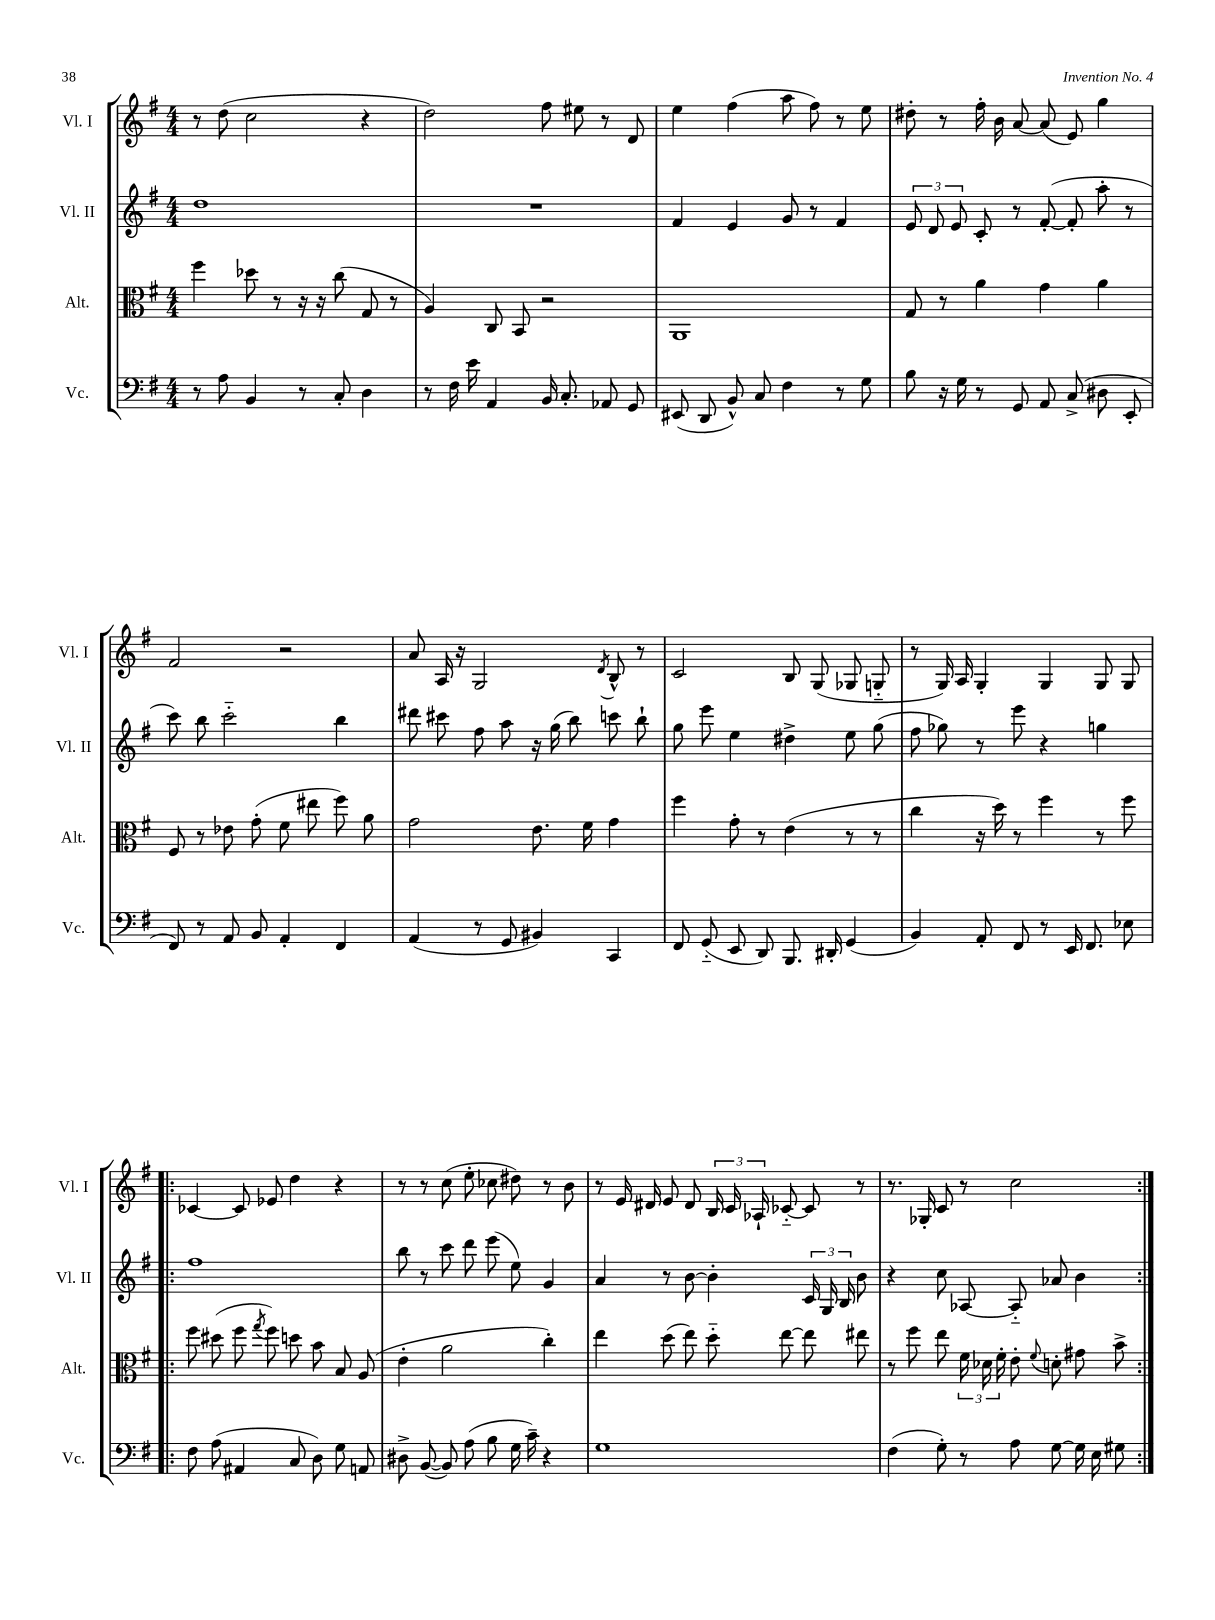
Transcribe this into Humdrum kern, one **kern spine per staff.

**kern	**kern	**kern	**kern
*staff4	*staff3	*staff2	*staff1
*clefF4	*clefC3	*clefG2	*clefG2
*k[f#]	*k[f#]	*k[f#]	*k[f#]
*M4/4	*M4/4	*M4/4	*M4/4
8r	4ff#	1dd	8r
8A	.	.	(8dd
4BB	8dd-	.	2cc
.	8r	.	.
8r	16r	.	.
.	16r	.	.
8C'	(8cc	.	.
4D	8G	.	4r
.	8r	.	.
=	=	=	=
8r	4A)	1r	2dd)
16F#	.	.	.
16e	.	.	.
4AA	8C	.	.
.	8BB	.	.
16BB	2r	.	8ff#
8.C'	.	.	.
.	.	.	8ee#
8AA-	.	.	8r
8GG	.	.	8d
=	=	=	=
(8EE#	1AA	4f#	4ee
8DD	.	.	.
8BB^^)	.	4e	(4ff#
8C	.	.	.
4F#	.	8g	8aa
.	.	8r	8ff#)
8r	.	4f#	8r
8G	.	.	8ee
=	=	=	=
8B	8G	12e	8dd#'
.	.	12d	.
16r	8r	.	8r
.	.	12e	.
16G	.	.	.
8r	4a	8c'	16ff#'
.	.	.	16b
8GG	.	8r	[8a
8AA	4g	([8f#'	(8a]
(8C^	.	8f#']	8e)
8D#	4a	8aa'	4gg
8EE'	.	8r	.
=	=	=	=
8FF#)	8F#	8ccc)	2f#
8r	8r	8bb	.
8AA	8e-	2ccc'~	.
8BB	(8g'	.	.
4AA'	8f#	.	2r
.	8ee#	.	.
4FF#	8ff#)	4bb	.
.	8a	.	.
=	=	=	=
(4AA	2g	8ddd#	8a
.	.	8ccc#	16A
.	.	.	16r
8r	.	8ff#	2G
8GG	.	8aa	.
4BB#)	8.e	16r	.
.	.	(16gg	.
.	.	8bb)	.
.	16f#	.	.
.	.	.	8qd
4CC	4g	8ccc	8B^^
.	.	8bb`	8r
=	=	=	=
8FF#	4ff#	8gg	2c
(8GG'~	.	8eee	.
8EE	8g'	4ee	.
8DD)	8r	.	.
8.BBB	(4e	4dd#^	8B
.	.	.	(8G
16DD#'	.	.	.
(4GG	8r	8ee	8G-
.	8r	(8gg	8G'~
=	=	=	=
4BB)	4cc	8ff#	8r
.	.	8gg-)	16G)
.	.	.	16A
8AA'	16r	8r	4G'
.	16dd)	.	.
8FF#	8r	8eee	.
8r	4ff#	4r	4G
16EE	.	.	.
8.FF#	.	.	.
.	8r	4gg	8G
8E-	8ff#	.	8G
=!|:	=!|:	=!|:	=!|:
8F#	8ff#	1ff#	[4c-
(8A	(8dd#	.	.
4AA#	8ff#	.	8c-]
.	8qgg	.	.
.	8ff#)	.	8e-
8C	8dd	.	4dd
8D)	8b	.	.
8G	8B	.	4r
8AA	(8A	.	.
=	=	=	=
8D#^	4e'	8bb	8r
([8BB	.	8r	8r
8BB])	2a	8ccc	(8cc
(8A	.	8ddd	8ee'
8B	.	(8eee	8cc-
16G	.	8ee)	8dd#)
16c~)	.	.	.
4r	4cc')	4g	8r
.	.	.	8b
=	=	=	=
1G	4ee	4a	8r
.	.	.	16e
.	.	.	16d#
.	(8dd	8r	8e
.	8ee)	[8b	8d#
.	8dd'~	4b']	24B
.	.	.	24c
.	.	.	24A-`
.	[8ee	.	[8c-'~
.	8ee]	24c	8c-]
.	.	24G	.
.	.	24B	.
.	8ee#	8b	8r
=	=	=	=
(4F#	8r	4r	8.r
.	8ff#	.	.
.	.	.	16G-'
8G')	8ee	8cc	8c
8r	24f#	[8A-	8r
.	24d-	.	.
.	24f#'	.	.
8A	8e'	8A-'~]	2cc
.	8qqf#	.	.
[8G	8d'	8a-	.
16G]	8g#	4b	.
16E	.	.	.
8G#	8b^	.	.
==:|!	==:|!	==:|!	==:|!
*-	*-	*-	*-
